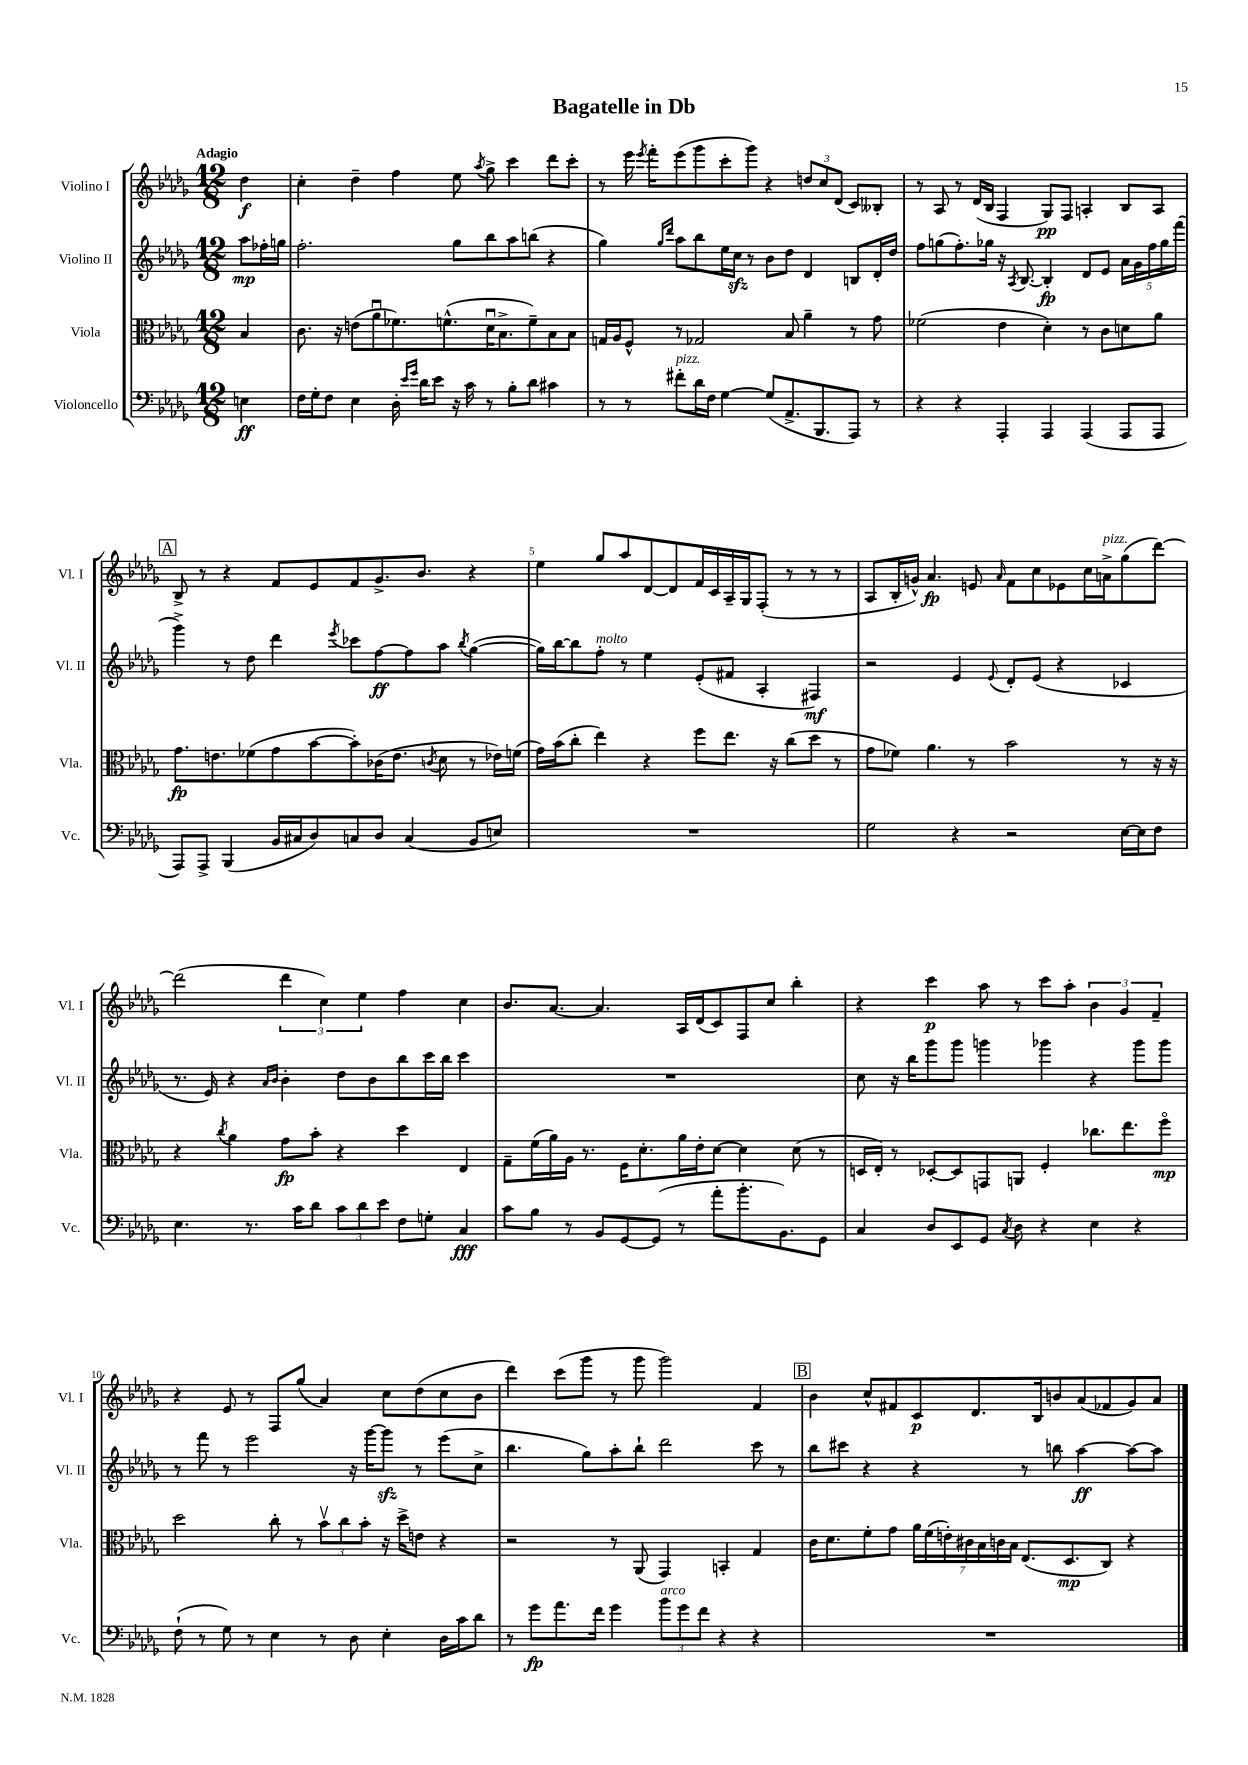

**kern	**kern	**kern	**kern
*staff4	*staff3	*staff2	*staff1
*clefF4	*clefC3	*clefG2	*clefG2
*k[b-e-a-d-g-]	*k[b-e-a-d-g-]	*k[b-e-a-d-g-]	*k[b-e-a-d-g-]
*M12/8	*M12/8	*M12/8	*M12/8
4E	4B-	8aa-	4dd-
.	.	16ff-'	.
.	.	16gg	.
=	=	=	=
16F	8.c	2.ff'	4cc'
16G-'	.	.	.
8F	.	.	.
.	16r	.	.
4E-	(8e	.	4dd-~
.	8a-u	.	.
16D-'	8.f-)	.	4ff
16qqe-	.	.	.
16qqg-	.	.	.
16d-	.	.	.
8e-	.	.	.
.	(8.f^^	.	.
16r	.	8gg-	8ee-
16c	.	.	.
.	.	.	8qaa-
8r	16d-u	8bb-	8gg-^
.	8.B-^	.	.
8B-'	.	8aa-	4ccc
8d-	8f~)	(8bb	.
4c#	8B-	4r	8ddd-
.	8B-	.	8ccc'
=	=	=	=
8r	16G	4gg-)	8r
.	16A-	.	.
8r	8F^^	.	16eee-
.	.	.	8qeee-
.	.	.	16fff'
.	.	16qqgg-	.
.	.	16qqddd-	.
8f#'	8r	8aa-	(8eee-
16d-	2G-	8bb-	8ggg-
16F	.	.	.
[4G-	.	16ee-	8ccc'
.	.	16cc	.
.	.	8r	8ggg-)
(8G-]	.	8b-	4r
8.AA-^	8B-	8dd-	.
.	4a-~	4d-	12dd
8.BBB-	.	.	.
.	.	.	12cc
.	.	.	(12d-
8AAA-)	8r	8B	8c)
8r	8g-	16d-'	8B--'
.	.	16dd-	.
=	=	=	=
4r	(2f-	8ff	8r
.	.	(8gg	8A-
4r	.	8.ff')	8r
.	.	.	(16d-
.	.	16gg-	16B-
4AAA-'	4e-	16r	4F
.	.	8qA-	.
.	.	[8.B-	.
4AAA-	4d-')	4B-']	8G-)
.	.	.	8F
(4AAA-	8r	8d-	4A'
.	8c	8e-	.
8AAA-	8d	20a-	8B-
.	.	20g-	.
.	.	20ff	.
8AAA-	8a-	.	8A
.	.	20gg-	.
.	.	(20fff	.
=	=	=	=
8AAA-)	8.g-	4ggg-^)	8B-^
8AAA-^	.	.	8r
.	8.e	.	.
(4BBB-	.	8r	4r
.	(8f-	8dd-	.
16BB-	8g-	4ddd-	8f
16C#	.	.	.
8D-)	[8b-	.	8e-
.	.	8qeee-	.
8C	8b-'])	8ccc-	8f
8D-	(16c-	[8ff	8.g-^
.	8.e	.	.
(4C	.	8ff]	.
.	.	.	8.b-
.	8qc	.	.
.	8d-	8aa-	.
.	.	8qbb-	.
8BB-	8r	([4gg-	4r
8E)	16e-)	.	.
.	(16f	.	.
=	=	=	=
1.r	16g-)	16gg-])	4ee-
.	(16b-	[16bb-	.
.	8cc'	8bb-]	.
.	4ee-)	8ff'	8gg-
.	.	8r	8aa-
.	4r	4ee-	[8d-
.	.	.	8d-]
.	8ff	(8e-'	16f
.	.	.	16c
.	8.ee-	8f#	16A-~
.	.	.	16G-
.	.	4A-'	(8F'
.	16r	.	.
.	(8cc	.	8r
.	8dd-	4F#)	8r
.	8r	.	8r
=	=	=	=
2G-	8g-	2r	8A-
.	8f-)	.	16B-'
.	.	.	16g^^)
.	4.a-	.	4.a-
4r	.	4e-	.
.	8r	.	8e
.	.	8qqe-	16qqa-
2r	2b-	8d-'	8f
.	.	(8e-	8cc
.	.	4r	8e-
.	.	.	16cc
.	.	.	16a^
[16E-	8r	4c-	(8gg-
16E-]	.	.	.
8F	16r	.	[8ddd-)
.	16r	.	.
=	=	=	=
4.E-	4r	8.r	(2ddd-]
.	.	16e-)	.
.	8qcc	.	.
.	4a-	4r	.
8.r	.	.	.
.	.	16qqa-	.
.	.	16qqb-	.
.	8g-	4b-'	6ddd-
16c	.	.	.
8d-	8b-'	.	.
.	.	.	6cc)
12c	4r	8dd-	.
12d-	.	.	6ee-
.	.	8b-	.
12e-	.	.	.
8F	4dd-	8bb-	4ff
8G'	.	16ccc	.
.	.	16bb-	.
4C	4E-	4ccc	4cc
=	=	=	=
8c	8G-~	1.r	8.b-
8B-	(16f	.	.
.	16a-)	.	[8.a-
8r	16A-	.	.
.	8.r	.	.
8BB-	.	.	4.a-]
[8GG-	16F	.	.
.	8.d-'	.	.
(8GG-]	.	.	.
8r	16a-	.	16A-
.	16e-'	.	(16d-
8a-'	[8d-	.	8c)
8.b-'	4d-]	.	8F
.	.	.	8cc
8.BB-)	.	.	.
.	(8d-	.	4bb-'
8GG-	8r	.	.
=	=	=	=
4C	16D	8cc	4r
.	16E-')	.	.
.	8r	16r	.
.	.	16bb-	.
8D-	[8D-'	8ggg-	4ccc
8EE-	8D-]	8ggg-	.
8GG-	8GG	4ggg	8aa-
8qC	.	.	.
8D-	8AA	.	8r
4r	4F'	4ggg-	8ccc
.	.	.	8aa-'
4E-	8.cc-	4r	6b-
.	.	.	6g-
.	8.ee-	.	.
4r	.	8ggg-	.
.	.	.	6f~
.	8ffo	8ggg-	.
=	=	=	=
(8F`	2dd-	8r	4r
8r	.	8fff	.
8G-)	.	8r	8e-
8r	.	2eee-	8r
4E-	8cc'	.	8F
.	8r	.	(8gg-
8r	12b-v	.	4a-)
.	12cc	.	.
8D-	.	16r	.
.	12b-'	.	.
.	.	[16ggg-	.
4E-'	16r	8ggg-]	8cc
.	16dd-^	.	.
.	8e	8r	(8dd-
16D-	4r	(8eee-	8cc
16c	.	.	.
8d-	.	8cc^	8b-
=	=	=	=
8r	2r	4.bb-	4ddd-)
8g-	.	.	.
8.a-	.	.	(8ccc
.	.	8gg-)	8ggg-
16f	.	.	.
4g-	8r	8aa-'	8r
.	(8AA-	8bb-`	8ggg-
12b-	4GG-)	2ddd-	2ggg-)
12g-	.	.	.
12f	.	.	.
4r	4BB'	.	.
4r	4G-	8ccc	4f
.	.	8r	.
=	=	=	=
1.r	16c	8bb-	4b-
.	8.d-	.	.
.	.	8ccc#	.
.	8f'	4r	8cc^^
.	8g-	.	8f#
.	28a-	4r	8c
.	(28f	.	.
.	28e')	.	.
.	28c#	.	.
.	.	.	8.d-
.	28B-	.	.
.	28c	.	.
.	28B-	.	.
.	(8.E-	8r	.
.	.	.	16B-
.	.	8bb	8b
.	8.D-	.	.
.	.	[4aa-	(8a-
.	8C)	.	8f-
.	4r	8aa-_	8g-)
.	.	8aa-]	8a-
==	==	==	==
*-	*-	*-	*-
